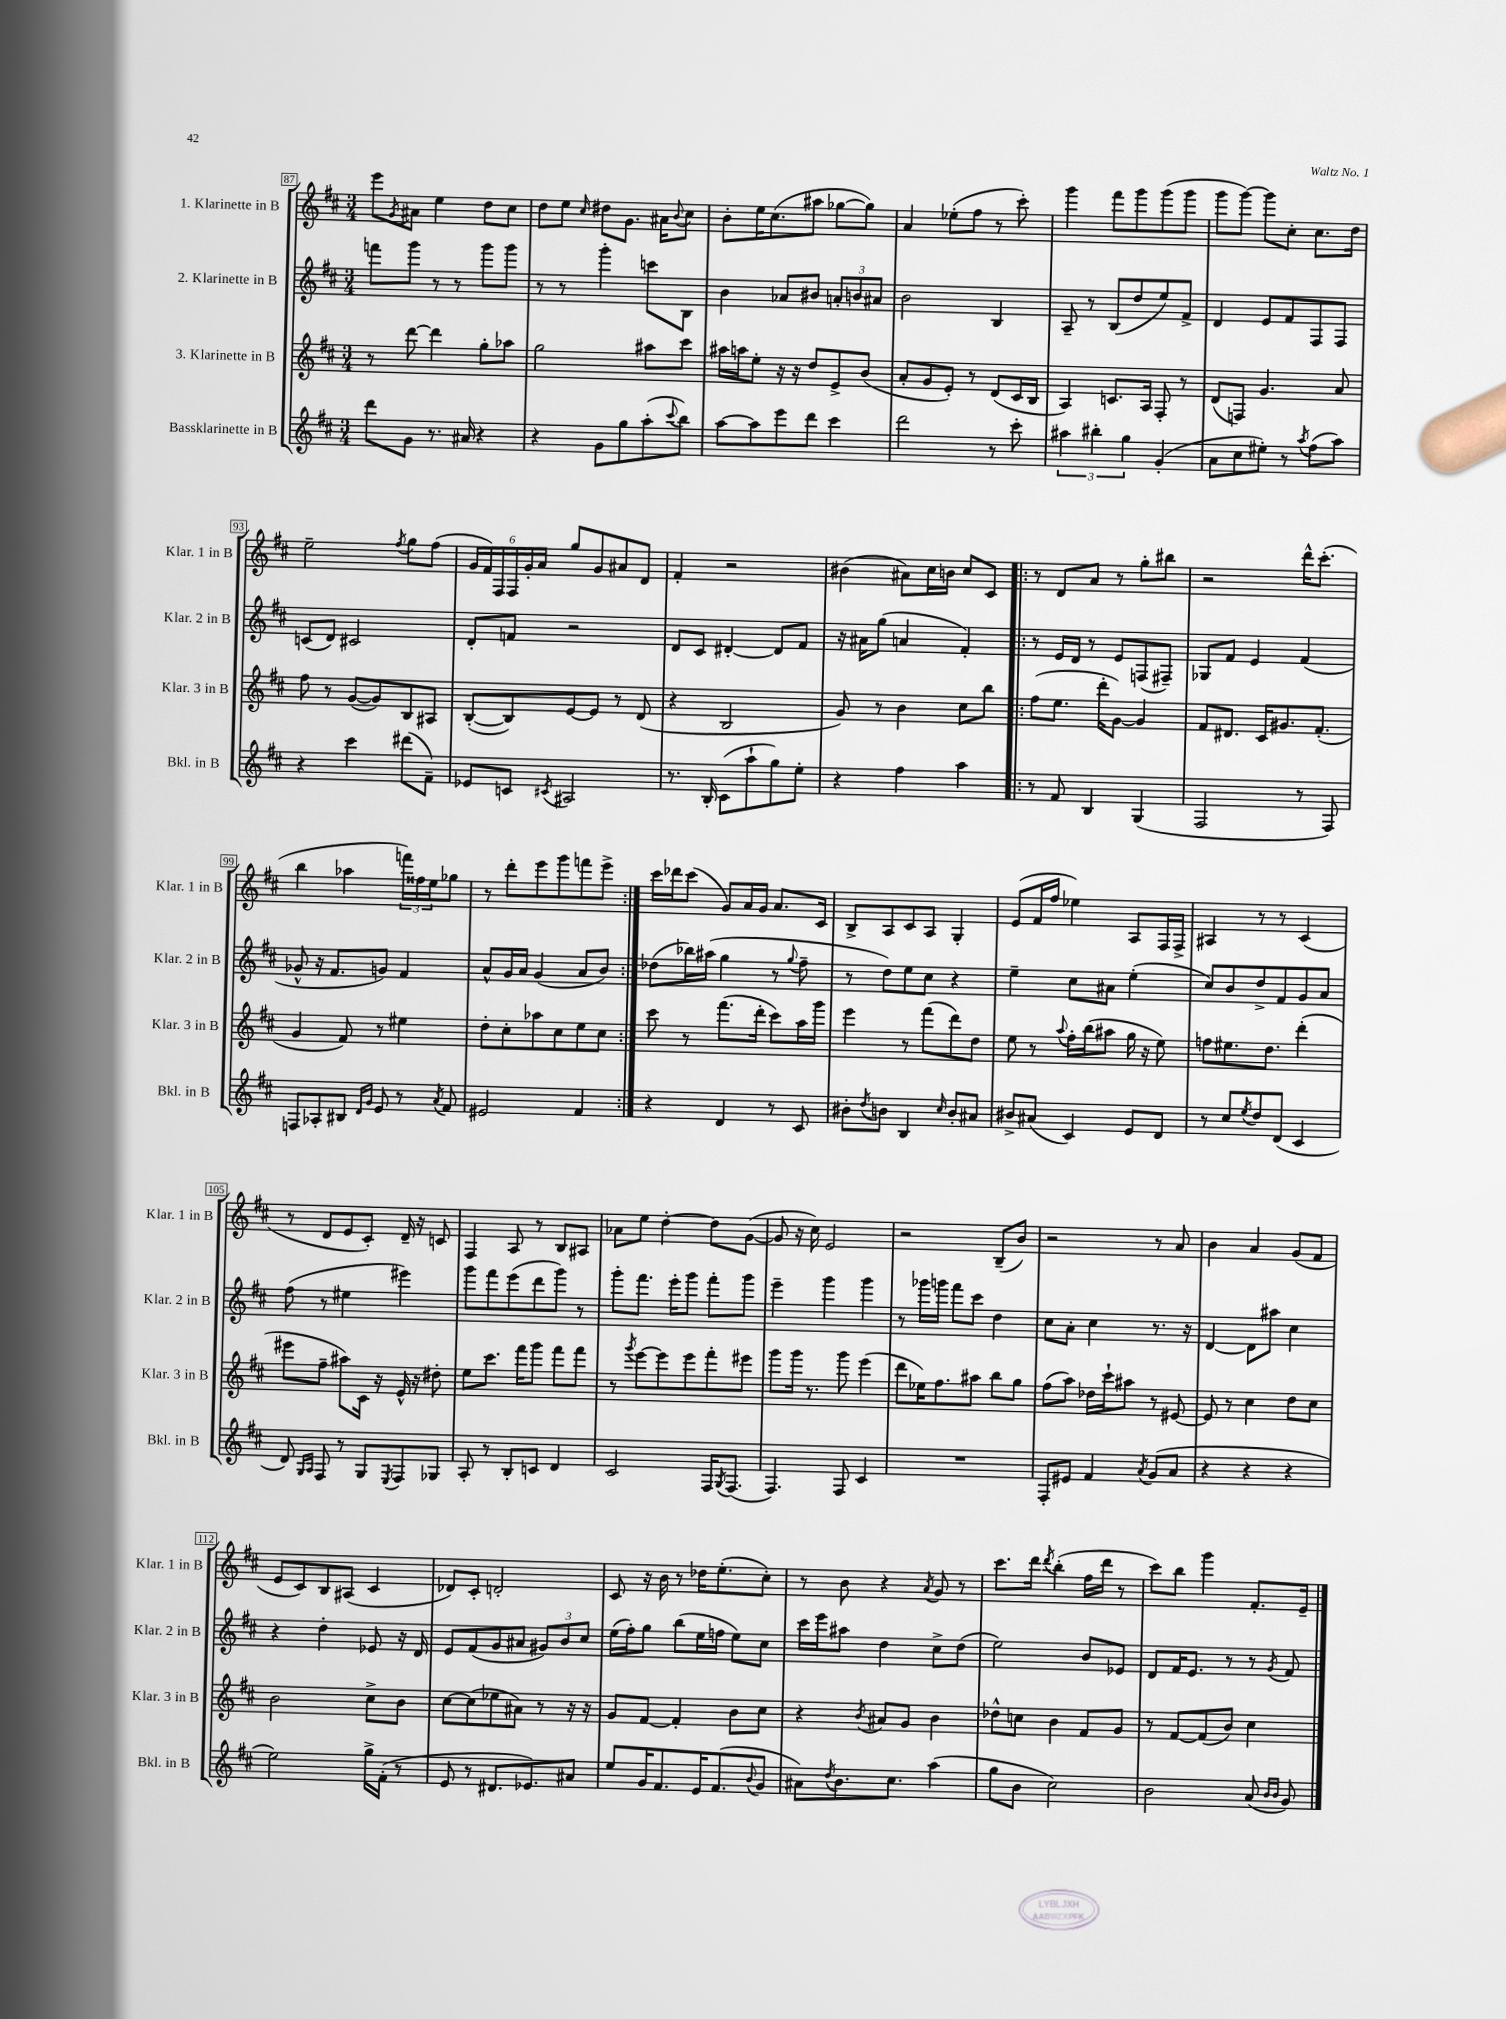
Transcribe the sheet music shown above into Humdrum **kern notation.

**kern	**kern	**kern	**kern
*staff4	*staff3	*staff2	*staff1
*clefG2	*clefG2	*clefG2	*clefG2
*k[f#c#]	*k[f#c#]	*k[f#c#]	*k[f#c#]
*M3/4	*M3/4	*M3/4	*M3/4
8ddd\L	8r	8fff\L	8eee\L
.	.	.	8qg/
8g\J	[8ddd\	8ggg\J	8a#\J
8.r	4ddd\]	8r	4ee\
.	.	8r	.
16a#/	.	.	.
4r	8gg'\L	8ggg\L	8dd\L
.	8aa-\J	8ggg\J	8cc#\J
=	=	=	=
4r	2gg\	8r	8dd\L
.	.	8r	8ee\J
.	.	.	16qqcc#/
8g\L	.	4ggg'\	8dd#\L
8gg\	.	.	8.g\J
(8aa'\	8aa#\L	8ccc\L	.
.	.	.	16a#\LK
8qqccc#/	.	.	8qqb/
8bb\J)	8ccc#\J	8B\J	8cc#\J
=	=	=	=
[8aa\L	16aa#\LL	4b\	8b'\L
.	16aa\J	.	.
8aa\]	8ee'\J	.	16ee\K
.	.	.	(8.cc#\
8eee\	16r	8a-/L	.
.	16r	.	.
8ddd\J	8dd/L	8b#/J	8aa#\J
4ccc#\	8e^/	12a'/L	[8gg-\L
.	.	12b/	.
.	(8b/J	.	8gg-\]J)
.	.	12a#/J	.
=	=	=	=
2ddd\	8a'/L	2b\	4a/
.	8g/	.	.
.	8e'/J)	.	(8ee-'\L
.	8r	.	8ff#\J
8r	(8d/L	4B/	8r
8ccc#'\	16c#/L	.	8ccc#'\)
.	16B/JJ	.	.
=	=	=	=
6aa#\	4A/)	8A~/	4ggg\
.	.	8r	.
6bb#'\	.	.	.
.	8.c/L	(8B/L	8fff#\L
6gg\	.	.	.
.	.	8dd/	8ggg\
.	16A/Jk	.	.
(4g'/	8F#'/	8ee/)	(8ggg\
.	8r	8f#^/J	8ggg\J
=	=	=	=
8a\L	(8d/L	4d/	8ggg\L
8cc#\	8F/J)	.	[8ggg\J)
8ee#'\J)	4.g/	8e/L	8ggg\]L
8r	.	8f#/	8cc#'\J
8qaa/	.	.	.
(8ff#\L	.	8F#/	8.cc#\L
8aa\J)	8a/	8F#/J	.
.	.	.	16dd\Jk
=	=	=	=
4r	8ff#\	(8c/L	2ee~\
.	8r	8d/J)	.
4ccc#\	([8g/L	2c#/	.
.	8g/])	.	.
.	.	.	8qff#/
(8ddd#\L	8B/	.	8gg\L
8f#~\J)	8A#/J	.	(8ff#\J
=	=	=	=
8e-/L	([8B'/L	8d'/L	24g/LL
.	.	.	24f#/)
.	.	.	24F#/
8c/J	8B/])	8f/J	24F#/
.	.	.	24g'/
.	.	.	24a/JJ
8qc#/	.	.	.
2A#/	[8e/	2r	8gg/L
.	8e/]J	.	8g/
.	8r	.	8a#/
.	(8d/	.	8d/J
=	=	=	=
8.r	4r	8d/L	4f#'/
.	.	8c#/J	.
16B'/	.	.	.
(8c#\L	2B/	[4d#'/	2r
8aa`\	.	.	.
8gg\)	.	8d#/]L	.
8ee'\J	.	8f#/J	.
=	=	=	=
4r	8g/)	16r	(4b#\
.	.	16a#\LK	.
.	8r	(8gg\J	.
4ff#\	4b\	4a/	8a#\L)
.	.	.	16cc#\L
.	.	.	16b\JJ
4aa\	8cc#\L	4f#'/)	8cc#/L
.	8bb\J	.	8c#/J
=!|:	=!|:	=!|:	=!|:
8r	(8ff#\L	8r	8r
8f#/	8.ee\J	16e/LL	8d/L
.	.	16d/JJ	.
4B/	.	8r	8a/J
.	16ddd'\LK	.	.
.	[8g\J)	8e/L	8r
(4G/	4g/]	(8F/	8gg'\L
.	.	8F#~/J)	8bb#\J
=	=	=	=
2F#/	8f#/L	8G-/L	2r
.	8.d#/J	8f#/J	.
.	.	4e/	.
.	16c#/LK	.	.
.	8.g#/	.	.
8r	.	(4f#/	16ddd^^\LK
.	(8.f#'/J	.	(8.ccc#'\J
8F#/)	.	.	.
=	=	=	=
8F/L	4g/	8g-^^/	4bb\
8A-'/	.	16r	.
.	.	8.f#/L	.
8B#/J	8f#/)	.	4aa-\
16qqd/LL	.	.	.
16qqg/JJ	.	.	.
8e/	8r	8g/J)	.
8r	4ee#\	4f#/	24fff\LL)
.	.	.	24ff##\
.	.	.	24ee\J
8qa/	.	.	.
8f#/	.	.	8gg-\J
=	=	=	=
2e#/	8dd'\L	8a^^/L	8r
.	8cc#'\	16g/L	8ddd'\L
.	.	16a/JJ	.
.	8aa-\	(4g/	8eee\
.	8cc#\	.	8ggg\
4f#/	8ee\	8a/L	8fff\
.	8cc#\J	8b/J)	8eee^\J
=:|!	=:|!	=:|!	=:|!
4r	8ccc#\	(8dd-\L	16ccc#\LL
.	.	.	16ddd-\J
.	8r	16bb-\L)	(8ccc#\J
.	.	(16aa#\JJ	.
4d/	(8.fff#\L	4gg\	8g/L)
.	.	.	16a/L
.	16ddd'\Jk	.	16g/JJ
8r	8ccc#\L)	8r	8.a/L
.	.	8qqgg/	.
8c#/	16aa\L	8ff#~\	.
.	16ggg\JJ	.	16c#/Jk
=	=	=	=
8b#'\L	4eee\	8r	8B^/L
8qdd/	.	.	.
8b\J	.	8dd\L)	8A/
4B/	8r	8ee\	8c#/
.	(8fff#\L	8cc#\J	8A/J
16qqcc#/	.	.	.
8b'/L	8ddd\)	4r	4G'/
8a#/J	8dd\J	.	.
=	=	=	=
8b#^/L	8ee\	4ee~\	(8e/L
(8a#/J	8r	.	16f#/L
.	.	.	16ff#/JJ
.	8qqaa/	.	.
4c#/)	16ff#'\LL	8cc#\L	4ee-\)
.	(16bb\J	.	.
.	8aa#\J	8a#\J	.
8e/L	16gg\	(4ee'\	8A/L
.	16r	.	.
8d/J	8ee\)	.	16F#/L
.	.	.	16F#^/JJ
=	=	=	=
8r	8ff\L	8cc#/L)	4A#/
8cc#/L	8.ee#\	8b/	.
8qee/	.	.	.
8dd/	.	8dd^/	8r
.	8.dd\J	.	.
(8d/J	.	8f#/	8r
4c#/	(4ddd'\	8g/	(4c#/
.	.	8a/J	.
=	=	=	=
8d/)	8eee#\L	(8ff#\	8r
16qqG/LL	.	.	.
16qqA/JJ	.	.	.
8F#/	8ff#~\J	8r	8d/L
8r	8aa#\L)	4ee#\	8e/
8G/L	16c#\Jk	.	8c#'/J)
.	16r	.	.
8qE/	.	.	.
8F#/	16e^^/	4eee#\)	16d~/
.	16r	.	16r
8G-/J	8dd#'\	.	8c/
=	=	=	=
8A'/	8ee\L	8ggg\L	4F#/
8r	8.ccc#\J	8fff#\	.
8B'/L	.	(8eee\	8A/
.	16fff#\LK	.	.
8c/J	8ggg\J	8ddd\	8r
4d/	8fff#\L	8ggg\J)	8B/L
.	8fff#\J	8r	8A#/J
=	=	=	=
2c#/	8r	8ggg'\L	8a-\L
.	8qggg/	.	.
.	[8eee\L	8.fff#\J	8ee\J
.	8eee\]	.	[4dd'\
.	.	16eee'\LK	.
.	8eee\	8ggg\J	.
16F#/LK	8fff#'\	8fff#'\L	8dd\]L
8qG/	.	.	.
(8.F#/J	.	.	.
.	8eee#\J	8ggg\J	([8g\J
=	=	=	=
4.F#/)	8ggg\L	4eee~\	8g/]
.	16ggg\Jk	.	16r
.	8.r	.	16cc#\)
.	.	4ggg\	2e/
8F#/	8ggg\	.	.
4c#/	(4eee\	4ggg\	.
=	=	=	=
2.r	8ddd\L	8r	2r
.	16ee-\K)	16ggg-\LL	.
.	8.ff#\	16ggg\JJ	.
.	.	8fff#\L	.
.	8aa#\J	8ccc#\J	.
.	8bb\L	4dd\	(8B~/L
.	8gg\J	.	8b/J)
=	=	=	=
8F#'/L	(8ff#\L	8cc#\L	2r
8e#/J	8aa\J)	8a'\J	.
4f#/	16dd-\LL	4cc#\	.
.	16ccc#`\J	.	.
.	8aa#\J	.	.
8qa/	.	.	.
(8g/L	8r	8.r	8r
8a/J	[8e#/	.	8a/
.	.	16r	.
=	=	=	=
4r	8e#/]	[4d/	4b\
.	8r	.	.
4r	4cc#\	8d\]L	4a/
.	.	8aa#\J	.
4r	8dd\L	4cc#\	(8g/L
.	8cc#\J	.	8f#/J
=	=	=	=
2ee\)	2b\	4r	8e/L
.	.	.	8c#/)
.	.	4dd'\	8B/
.	.	.	(8A#/J
16gg^\LL	8cc#^\L	8e-/	4c#/
(16f#'\JJ	.	.	.
8r	8b\J	16r	.
.	.	16d/	.
=	=	=	=
8e/	[8cc#\L	8e/L	8d-/L)
8r	(8cc#\]	(8f#/	8c#'/J
8.d#/L	8ee-\	8g/	2d'/
.	8a#\J)	8a#/J	.
8.e-/)	.	.	.
.	8r	12g#/L)	.
.	.	12b/	.
8a#/J	16r	.	.
.	.	12cc#/J	.
.	16r	.	.
=	=	=	=
8ee/L	8g/L	(16ee\LL	8c#/
.	.	16ff#'\J)	.
16g/K	[8f#/J	8gg\J	16r
8.f#/	.	.	16b\
.	4f#'/]	(8bb\L	8r
16e/K	.	16ee\L	16dd-\LK
(8.f#/	.	16ff\JJ	(8.ee'\
.	8b\L	8ee\L)	.
8qqb/	.	.	.
8g/J	8cc#\J	8cc#\J	8cc#'\J)
=	=	=	=
8a#\L)	4r	16ccc#\LL	8r
.	.	16eee\J	.
8qdd/	.	.	.
8.b\	.	8aa#\J	8b\
.	8qb/	.	.
.	8a#/L	4dd\	4r
8.cc#\J	.	.	.
.	8g/J	.	.
.	.	.	8qa/
(4aa\	4b\	8cc#^\L	8g/
.	.	(8dd\J	8r
=	=	=	=
8gg\L	8dd-^^\L	2ee\)	8.ccc#\L
8b\J	8cc\J	.	.
.	.	.	16ddd\Jk
.	.	.	8qddd/
2cc#\)	4b\	.	(4bb'\
.	8f#/L	8b/L	16ff#\LL
.	.	.	16ddd\JJ
.	8g/J	8e-/J	8r
=	=	=	=
2b\	8r	8d/L	8ccc#\L)
.	[8f#/L	16f#/K	8bb\J
.	.	8.e/J	.
.	(8f#/]	.	4ggg\
.	8b/J)	8r	.
(8a/	4cc#\	8r	8.f#'/L
16qqb/LL	.	.	.
16qqb/JJ	.	8qg/	.
8g/)	.	8f#/	.
.	.	.	16e~/Jk
==	==	==	==
*-	*-	*-	*-
